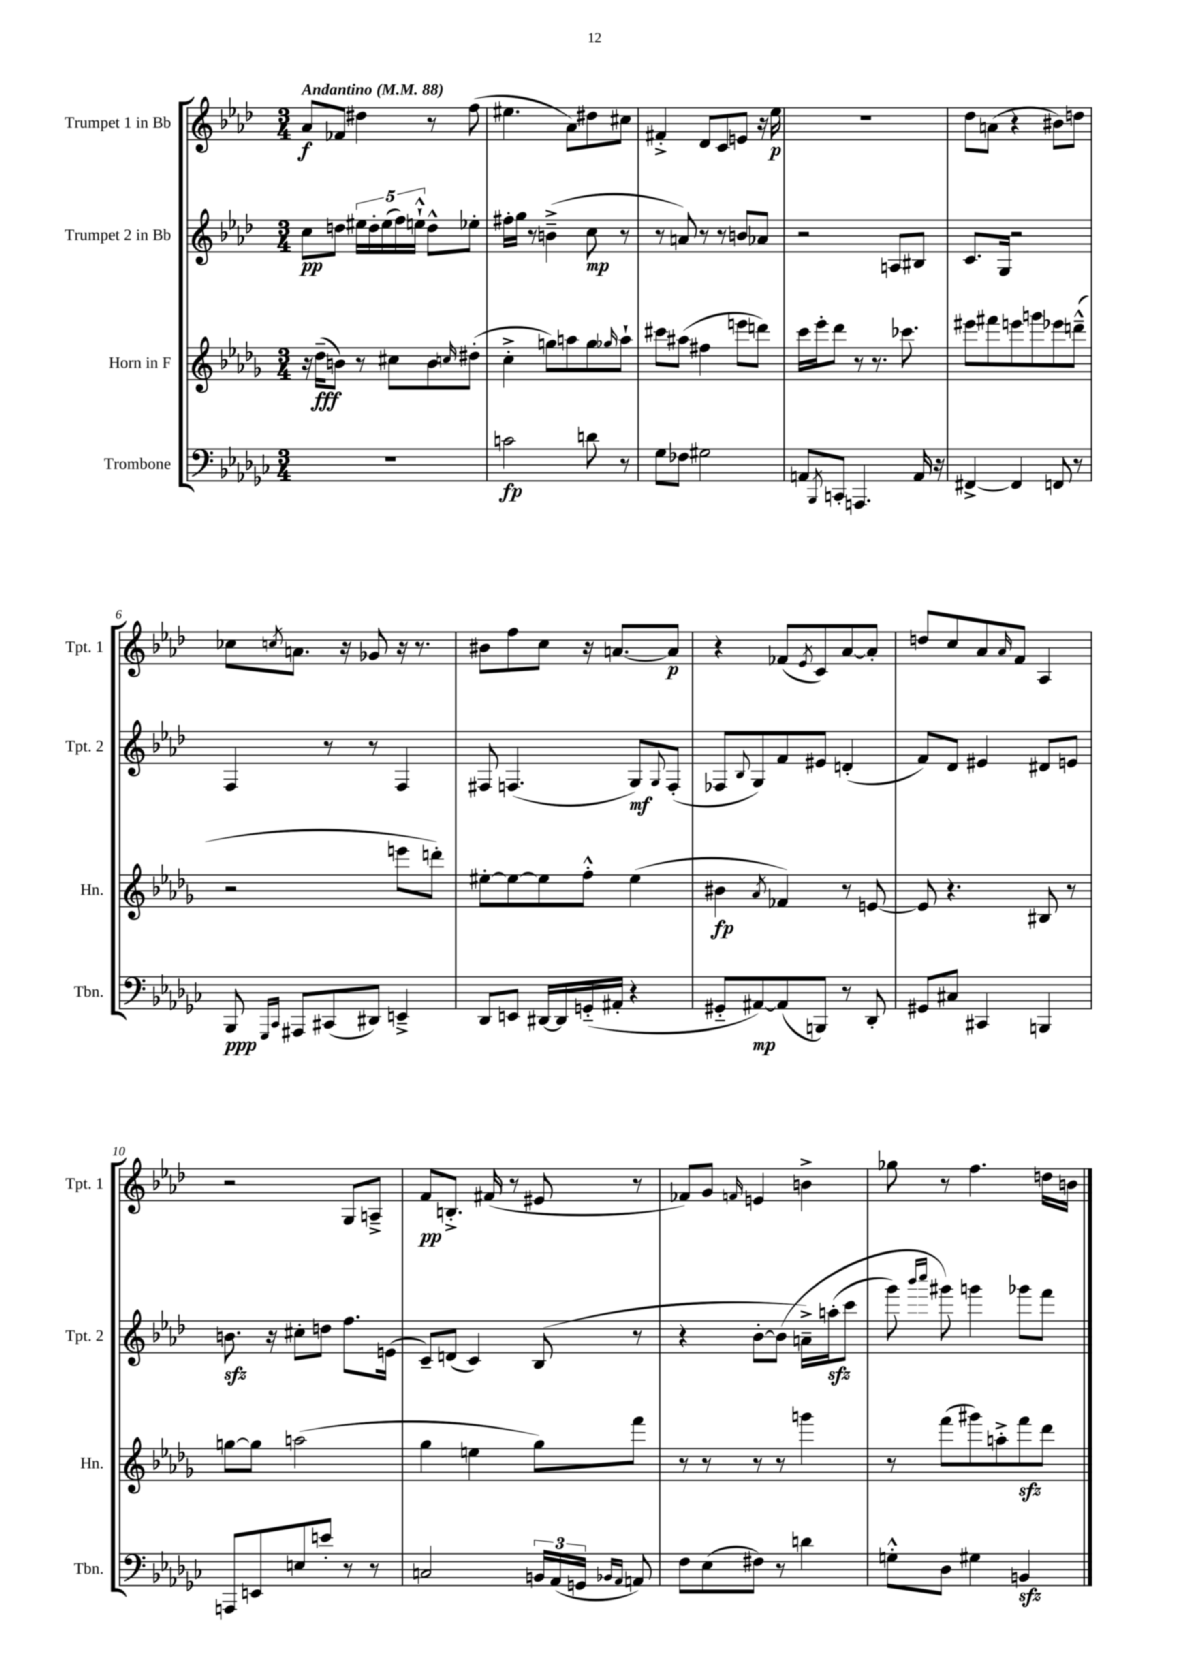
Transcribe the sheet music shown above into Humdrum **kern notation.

**kern	**dynam	**kern	**dynam	**kern	**dynam	**kern	**dynam
*part4	*part4	*part3	*part3	*part2	*part2	*part1	*part1
*staff4	*staff4	*staff3	*staff3	*staff2	*staff2	*staff1	*staff1
*I"Trombone	*	*I"Horn in F	*	*I"Trumpet 2 in Bb	*	*I"Trumpet 1 in Bb	*
*I'Tbn.	*	*I'Hn.	*	*I'Tpt. 2	*	*I'Tpt. 1	*
*clefF4	*	*clefG2	*	*clefG2	*	*clefG2	*
*k[b-e-a-d-g-c-]	*	*k[b-e-a-d-g-]	*	*k[b-e-a-d-]	*	*k[b-e-a-d-]	*
*M3/4	*	*M3/4	*	*M3/4	*	*M3/4	*
*MM88	*	*MM88	*	*MM88	*	*MM88	*
=1	=1	=1	=1	=1	=1	=1	=1
!	!	!	!	!	!	!LO:TX:a:B:t=Andantino	!
2.r	.	16r	.	8cc\L	pp	8a-/L	f
.	.	(16dd-~\KL	fff	.	.	.	.
.	.	8bn\J)	.	8ddn\J	.	8f-X/J	.
.	.	8r	.	20ee#X\LL	.	4dd#X\	.
.	.	.	.	20dd'\	.	.	.
.	.	.	.	(20ee#\	.	.	.
.	.	8cc#X\L	.	.	.	.	.
.	.	.	.	20ff\)	.	.	.
.	.	.	.	20een`^^\JJ	.	.	.
.	.	8b\	.	8dd^^\L	.	8r	.
.	.	16qqccn/	.	.	.	.	.
.	.	(8dd#X'\J	.	8ee-X'\J	.	(8ff\	.
=2	=2	=2	=2	=2	=2	=2	=2
2cn\	fp	4cc'^\	.	16ff#X'\LL	.	4.ee#X\	.
.	.	.	.	16gg\JJ	.	.	.
.	.	.	.	8r	.	.	.
.	.	8ggn\L)	.	(4bn~^\	.	.	.
.	.	8aan\	.	.	.	8a-\L)	.
8dn\	.	8gg\	.	8cc\	mp	8dd#X\	.
.	.	16qqgg-X/	.	.	.	.	.
8r	.	8aa`\J	.	8r	.	8cc#X\J	.
=3	=3	=3	=3	=3	=3	=3	=3
8G-\L	.	8ccc#X\L	.	8r	.	4f#X'^/	.
8F-X\J	.	(8aa#X\J	.	8an/)	.	.	.
2G#X\	.	4ff#X\	.	8r	.	8d-/L	.
.	.	.	.	8r	.	8c/	.
.	.	8eeen\L	.	8bn/L	.	8en/J	.
.	.	8dddn\J)	.	8a-X/J	.	16r	.
.	.	.	.	.	.	16ee-\	p
=4	=4	=4	=4	=4	=4	=4	=4
8AAn/L	.	16ccc\LL	.	2r	.	2.r	.
.	.	16eee-'\J	.	.	.	.	.
8qBBB-/	.	.	.	.	.	.	.
8CCn'/J	.	8ddd-\J	.	.	.	.	.
4.AAAn/	.	8r	.	.	.	.	.
.	.	8.r	.	.	.	.	.
.	.	.	.	8An/L	.	.	.
.	.	8.ccc-X\	.	.	.	.	.
16AA/	.	.	.	8B#X/J	.	.	.
16r	.	.	.	.	.	.	.
=5	=5	=5	=5	=5	=5	=5	=5
[4FF#X^/	.	8eee#X\L	.	8.c/L	.	8dd-\L	.
.	.	8fff#X\	.	.	.	(8an\J	.
.	.	.	.	16G/Jk	.	.	.
4FF#/]	.	8eeen\	.	2r	.	4r	.
.	.	8gggn\	.	.	.	.	.
8FFn/	.	8eee-X\	.	.	.	8b#X\L)	.
8r	.	(8dddn~^^\J	.	.	.	8ddn\J	.
!!LO:LB:g=z
=6	=6	=6	=6	=6	=6	=6	=6
8BBB-/	ppp	2r	.	4F/	.	8cc-X\L	.
16qqGGG-/LL	.	.	.	.	.	.	.
16qqCC-/JJ	.	.	.	.	.	8qccn/	.
8AAA#X/L	.	.	.	.	.	8.an\J	.
(8CC#X/	.	.	.	8r	.	.	.
.	.	.	.	.	.	16r	.
8DD#X/J)	.	.	.	8r	.	8g-X/	.
4EEn~^/	.	8eeen\L	.	4F/	.	16r	.
.	.	.	.	.	.	8.r	.
.	.	8dddn'\J)	.	.	.	.	.
=7	=7	=7	=7	=7	=7	=7	=7
8DD-/L	.	[8ee#X'\L	.	8F#X/	.	8b#X\L	.
8EEn/J	.	8ee#\_	.	(4.Fn/	.	8ff\	.
[16DD#X/LL	.	8ee#\]	.	.	.	8cc\J	.
16DD#/]	.	.	.	.	.	.	.
(16GGn/	.	8ff'^^\J	.	.	.	16r	.
16AA#X'/JJ	.	.	.	.	.	[8.an/L	.
4r	.	(4ee#\	.	8G/L)	mf	.	.
.	.	.	.	8qqG/	.	.	.
.	.	.	.	(8F'/J	.	8a/J]	p
=8	=8	=8	=8	=8	=8	=8	=8
8GG#X/L	.	4b#X\	fp	8F-X/L	.	4r	.
.	.	.	.	8qqB-/	.	.	.
[8AA#X/)	mp	.	.	8G/)	.	.	.
.	.	8qa-/	.	.	.	.	.
(8AA#/]	.	4f-X/)	.	8f/	.	(8f-X/L	.
.	.	.	.	.	.	8qe-/	.
8BBBn/J)	.	.	.	8e#X/J	.	8c/)	.
8r	.	8r	.	(4dn'/	.	[8a-/	.
8DD-'/	.	[8en/	.	.	.	8a-'/J]	.
=9	=9	=9	=9	=9	=9	=9	=9
8GG#X/L	.	8e/]	.	8f/L)	.	8ddn/L	.
8C#X/J	.	4.r	.	8d-/J	.	8cc/	.
4CC#X/	.	.	.	4e#X/	.	8a-/	.
.	.	.	.	.	.	16qqa-/	.
.	.	.	.	.	.	8f/J	.
4BBBn/	.	8B#X/	.	8d#X/L	.	4A-/	.
.	.	8r	.	8en/J	.	.	.
!!LO:LB:g=z
=10	=10	=10	=10	=10	=10	=10	=10
8AAAn/L	.	[8ggn\L	.	8.bnzz\	.	2r	.
8EEn/	.	8gg\J]	.	.	.	.	.
.	.	.	.	16r	.	.	.
8En/	.	(2aan\	.	8cc#X'\L	.	.	.
8en'/J	.	.	.	8ddn\J	.	.	.
8r	.	.	.	8.ff\L	.	8G/L	.
8r	.	.	.	.	.	8An~^/J	.
.	.	.	.	(16en\Jk	.	.	.
=11	=11	=11	=11	=11	=11	=11	=11
2Cn/	.	4gg-\	.	8c~/L)	.	8f/L	pp
.	.	.	.	(8dn/J	.	8.Bn'^/J	.
.	.	4een\	.	4c/)	.	.	.
.	.	.	.	.	.	(16f#X/	.
.	.	.	.	.	.	8r	.
24BBn/LL	.	8gg-\L)	.	(8B-/	.	8e#X/	.
(24AA-/	.	.	.	.	.	.	.
24GGn/JJ	.	.	.	.	.	.	.
16qqBB-X/LL	.	.	.	.	.	.	.
16qqAA-/JJ	.	.	.	.	.	.	.
8AAn/)	.	8fff\J	.	8r	.	8r	.
=12	=12	=12	=12	=12	=12	=12	=12
8F\L	.	8r	.	4r	.	8f-X/L)	.
(8E-\	.	8r	.	.	.	8g/J	.
.	.	.	.	.	.	16qqfn/	.
8F#X\J)	.	8r	.	[8b-'\L	.	4en/	.
8r	.	8r	.	(8b-\J]	.	.	.
4dn\	.	4gggn\	.	16an~^\LL)	.	4bn^\	.
.	.	.	.	(16aanzz'\J	.	.	.
.	.	.	.	8ccc\J	.	.	.
=13	=13	=13	=13	=13	=13	=13	=13
8Gn'^^\L	.	8r	.	8ggg\)	.	8gg-X\	.
.	.	.	.	16qqbbb-/LL	.	.	.
.	.	.	.	16qqcccc/JJ	.	.	.
8D-\J	.	(8fff\L	.	8ggg#X\)	.	8r	.
4G#X\	.	8ggg#X\)	.	4gggn\	.	4.ff\	.
.	.	8aan'^\	.	.	.	.	.
4BBnzz/	.	8fffzz\	.	8ggg-X\L	.	.	.
.	.	8ddd-\J	.	8fff\J	.	16ddn\LL	.
.	.	.	.	.	.	16bn\JJ	.
==	==	==	==	==	==	==	==
*-	*-	*-	*-	*-	*-	*-	*-
